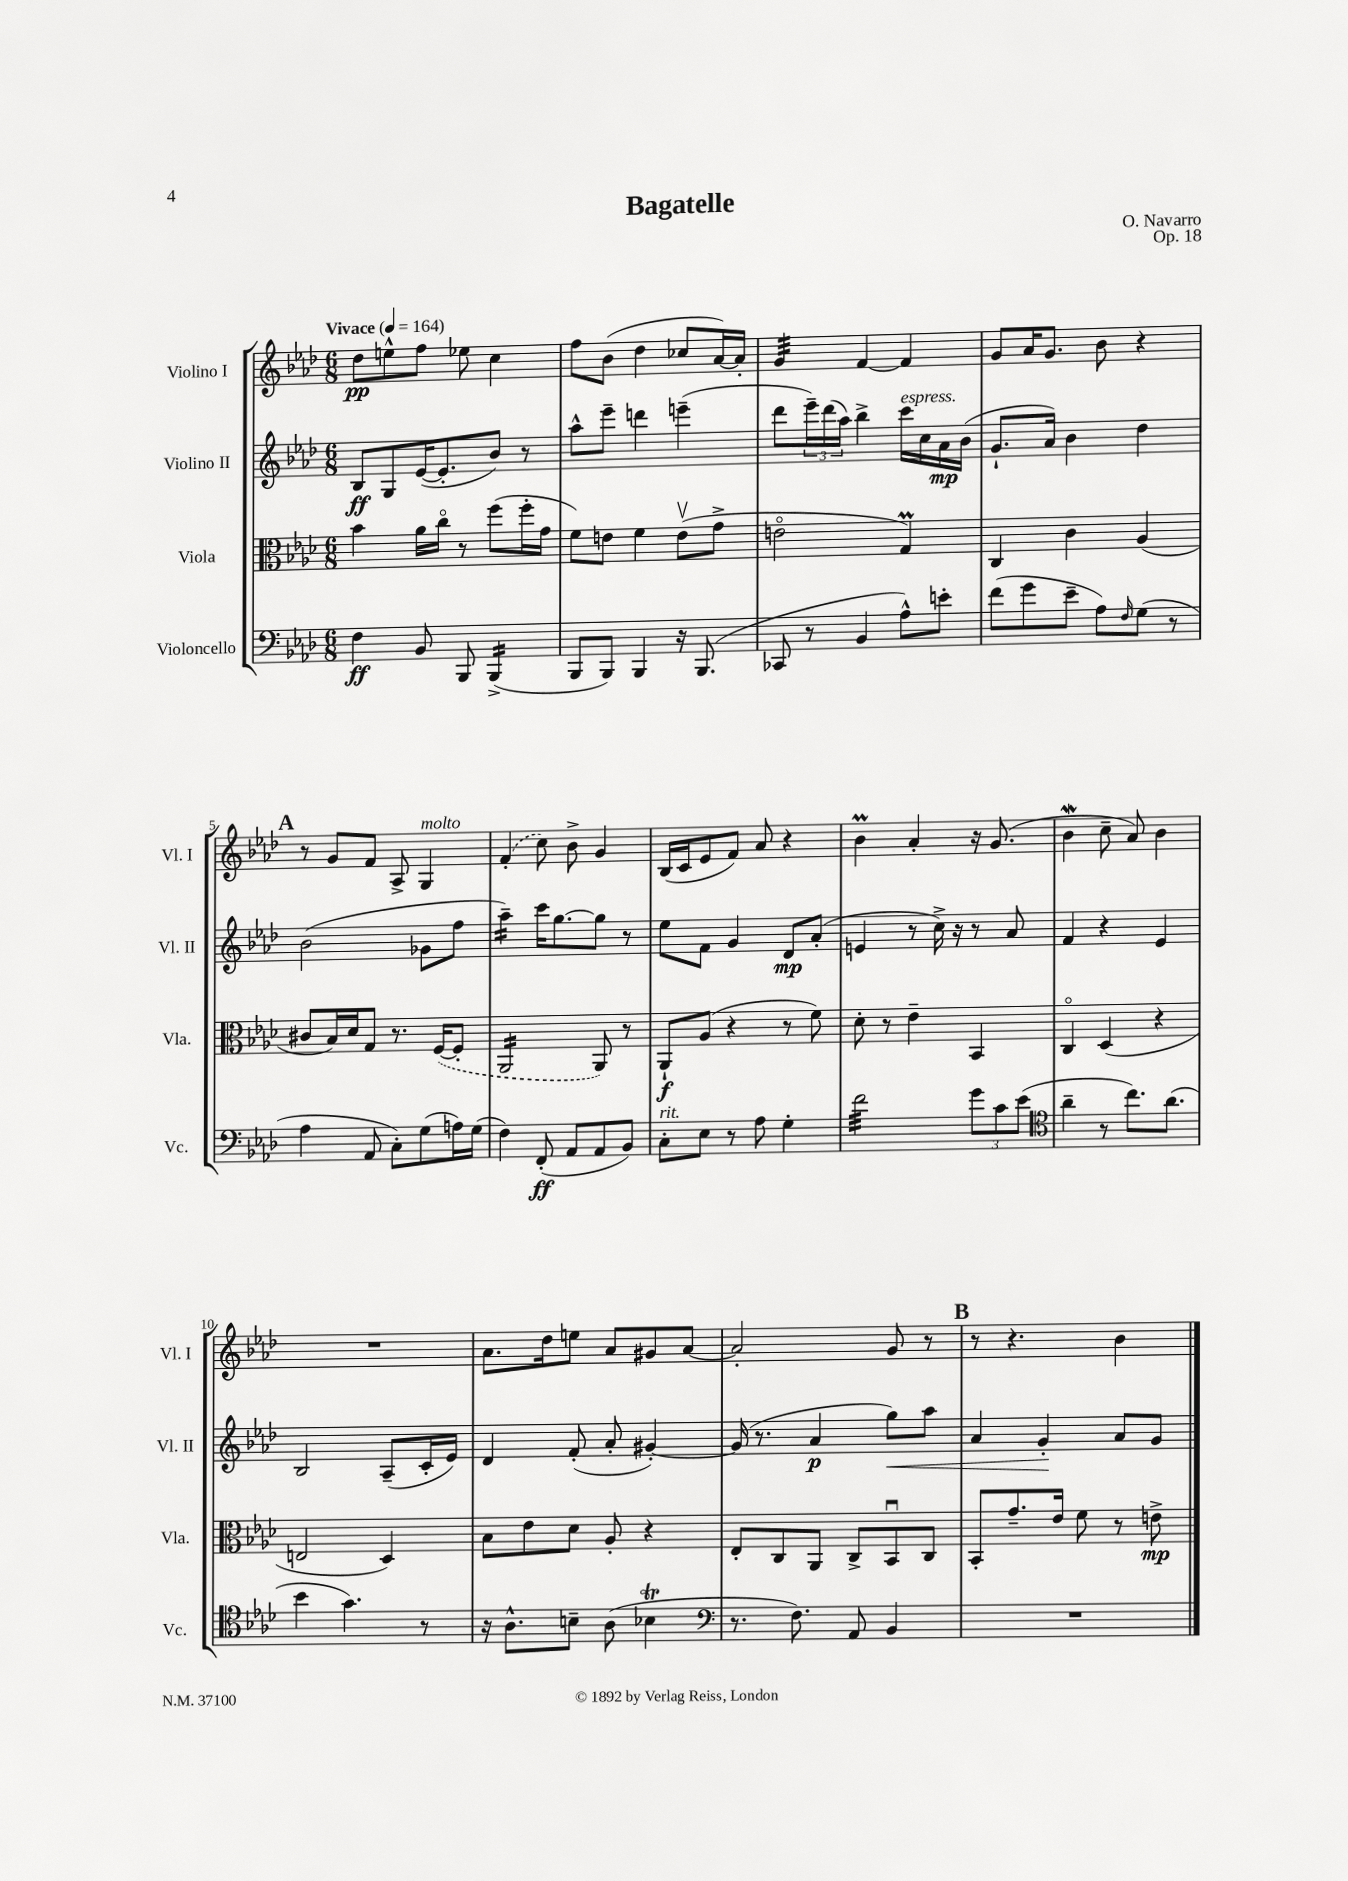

**kern	**kern	**kern	**kern
*staff4	*staff3	*staff2	*staff1
*clefF4	*clefC3	*clefG2	*clefG2
*k[b-e-a-d-]	*k[b-e-a-d-]	*k[b-e-a-d-]	*k[b-e-a-d-]
*M6/8	*M6/8	*M6/8	*M6/8
*MM164	*MM164	*MM164	*MM164
4F\	4b-\	8B-/L	8dd-\L
.	.	8G/	8ee^^\
8BB-/	16a-\LL	([16e-/K	8ff\J
.	16cco\JJ	8.e-'/]	.
8BBB-/	8r	.	8ee-\
(4BBB-^/	(8ff\L	8b-/J)	4cc\
.	16ff'\L	8r	.
.	16g\JJ	.	.
=	=	=	=
8BBB-/L	8f\L)	8aa-^^\L	8ff\L
8BBB-/J)	8e\J	8eee-~\J	(8b-\J
4BBB-/	4f\	4ddd\	4dd-\
16r	(8ev\L	(4eee~\	8cc-/L
(8.BBB-/	.	.	.
.	8g^\J	.	[16a-/L)
.	.	.	16a-'/]JJ
=	=	=	=
8CC-/	2eo\	8ddd-\L	4g/
8r	.	24eee-~\L)	.
.	.	(24ddd-\	.
.	.	24aa-\JJ)	.
4BB-/	.	4bb-^\	[4f/
8A-^^\L)	4G/)	16ccc\LL	4f/]
.	.	16cc\	.
8e'\J	.	16a-\	.
.	.	(16b-\JJ	.
=	=	=	=
(8f\L	4C/	8.g`/L	8g/L
8g\	.	.	16a-/K
.	.	16a-/Jk)	8.g/J
8e-~\J	4c\	4b-\	.
8A-\L)	.	.	8b-\
16qqF/	.	.	.
(8G\J	(4A-/	4dd-\	4r
8r	.	.	.
=	=	=	=
4A-\	8c#/L	(2b-\	8r
.	16B-/L)	.	8g/L
.	16d-/J	.	.
8AA-/	8G/J	.	8f/J
8C'\L)	8.r	.	8A-^/
(8G\	.	8g-\L	4G/
.	([16F/LK	.	.
16A\L)	8F'/]J	8ff\J	.
(16G\JJ	.	.	.
=	=	=	=
4F\)	2AA-/	4aa-~\)	(4f'/
(8FF'/	.	16ccc\LK	8cc\)
.	.	[8.gg\	.
8AA-/L	.	.	8b-^\
8AA-/	8AA-/)	8gg\]J	4g/
8BB-/J)	8r	8r	.
=	=	=	=
8C'\L	8AA-`/L	8ee-\L	(16B-/LL
.	.	.	16c/J
8E-\J	(8A-/J	8f\J	8e-/
8r	4r	4g/	8f/J)
8A-\	.	.	8a-/
4G'\	8r	8d-/L	4r
.	8f\)	(8a-'/J	.
=	=	=	=
2f\	8d-'\	4e/	4b-\
.	8r	.	.
.	4e-~\	8r	4a-'/
.	.	16cc^\)	.
.	.	16r	.
12g\L	4BB-/	8r	16r
.	.	.	(8.g/
12c\	.	.	.
.	.	8a-/	.
(12e-\J	.	.	.
=	=	=	=
*clefC4	*	*	*
4a-~\	4Co/	4f/	4b-\
8r	(4D-/	4r	8cc~\
8.cc\L)	.	.	8a-/)
.	4r	4e-/	4b-\
(8.a-\J	.	.	.
=	=	=	=
4b-\	2E/	2B-/	2.r
4.g\)	.	.	.
.	4D-/)	(8A-~/L	.
8r	.	16c'/L	.
.	.	16e-/JJ)	.
=	=	=	=
16r	8B-\L	4d-/	8.a-\L
8.A-^^\L	.	.	.
.	8e-\	.	.
.	.	.	16dd-\k
8B~\J	8d-\J	(8f'/	8ee\J
(8A-\	8A-'/	8a-'/	8a-/L
4B-\	4r	[4g#'/)	8g#/
.	.	.	[8a-/J
=	=	=	=
*clefF4	*	*	*
8.r	8E-'/L	(16g#/]	2a-'/]
.	.	8.r	.
.	8C/	.	.
8.F\)	.	.	.
.	8AA-/J	4a-/	.
8AA-/	8C^/L	.	.
4BB-/	8BB-u/	8gg\L)	8g/
.	8C/J	8aa-\J	8r
=	=	=	=
2.r	8BB-'/L	4a-/	8r
.	8.g~/	.	4.r
.	.	4g'/	.
.	16e-/Jk	.	.
.	8f\	.	.
.	8r	8a-/L	4b-\
.	8e^\	8g/J	.
==	==	==	==
*-	*-	*-	*-
